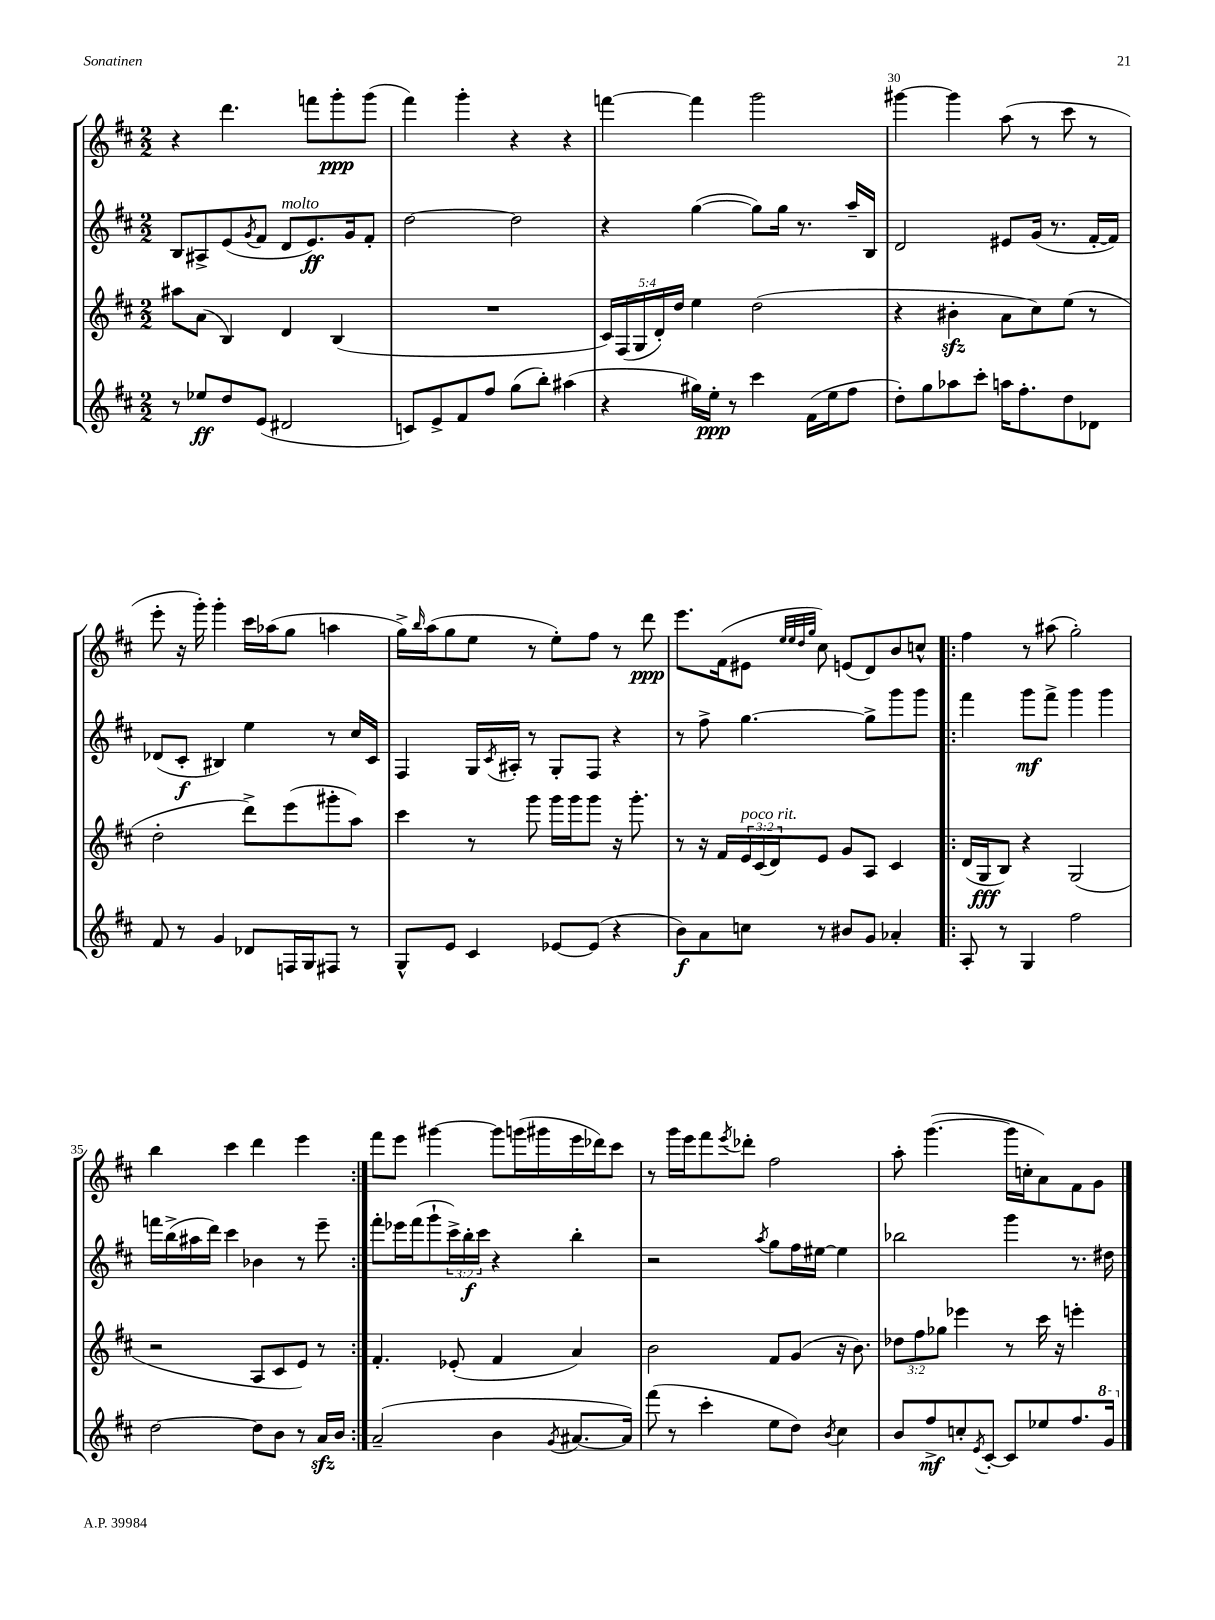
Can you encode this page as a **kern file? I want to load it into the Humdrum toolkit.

**kern	**dynam	**kern	**dynam	**kern	**dynam	**kern	**dynam
*part4	*part4	*part3	*part3	*part2	*part2	*part1	*part1
*staff4	*staff4	*staff3	*staff3	*staff2	*staff2	*staff1	*staff1
*clefG2	*	*clefG2	*	*clefG2	*	*clefG2	*
*k[f#c#]	*	*k[f#c#]	*	*k[f#c#]	*	*k[f#c#]	*
*M2/2	*	*M2/2	*	*M2/2	*	*M2/2	*
=27	=27	=27	=27	=27	=27	=27	=27
8r	.	8aa#X\L	.	8B/L	.	4r	.
8ee-X/L	ff	(8a\J	.	8A#X^/	.	.	.
8dd/	.	4B/)	.	(8e/	.	4.ddd\	.
.	.	.	.	8qg/	.	.	.
(8e/J	.	.	.	8f#/J	.	.	.
!	!	!	!	!LO:TX:a:i:t=molto	!	!	!
2d#X/	.	4d/	.	8d/L	.	.	.
.	.	.	.	8.e/)	ff	8fffn\L	.
.	.	(4B/	.	.	.	8ggg'\	ppp
.	.	.	.	16g/k	.	.	.
.	.	.	.	8f#'/J	.	(8ggg\J	.
=28	=28	=28	=28	=28	=28	=28	=28
8cn/L)	.	1r	.	[2dd\	.	4fff#\)	.
8e^/	.	.	.	.	.	.	.
8f#/	.	.	.	.	.	4ggg'\	.
8ff#/J	.	.	.	.	.	.	.
(8gg\L	.	.	.	2dd\]	.	4r	.
8bb'\J)	.	.	.	.	.	.	.
(4aa#X\	.	.	.	.	.	4r	.
=29	=29	=29	=29	=29	=29	=29	=29
4r	.	20c#/LL)	.	4r	.	[4fffn\	.
.	.	(20F#/	.	.	.	.	.
.	.	20G/	.	.	.	.	.
.	.	20d'/)	.	.	.	.	.
.	.	20dd/JJ	.	.	.	.	.
16gg#X\LL)	.	4ee\	.	([4gg\	.	4fff\]	.
16ee'\JJ	ppp	.	.	.	.	.	.
8r	.	.	.	.	.	.	.
4ccc#\	.	(2dd\	.	8gg\L])	.	2ggg\	.
.	.	.	.	16gg\Jk	.	.	.
.	.	.	.	8.r	.	.	.
(16f#\LL	.	.	.	.	.	.	.
16ee\J	.	.	.	.	.	.	.
8ff#\J	.	.	.	16aa~/LL	.	.	.
.	.	.	.	16B/JJ	.	.	.
=30	=30	=30	=30	=30	=30	=30	=30
8dd'\L)	.	4r	.	2d/	.	[4ggg#X\	.
8gg\	.	.	.	.	.	.	.
8aa-X\	.	4b#Xzz'\	.	.	.	4ggg#\]	.
8ccc#'\J	.	.	.	.	.	.	.
16aan\KL	.	8a\L	.	8e#X/L	.	(8aa\	.
8.ff#'\	.	.	.	.	.	.	.
.	.	8cc#\)	.	(16g/Jk	.	8r	.
.	.	.	.	8.r	.	.	.
8dd\	.	(8ee\J	.	.	.	8ccc#\	.
8d-X\J	.	8r	.	[16f#'/LL	.	8r	.
.	.	.	.	16f#/JJ])	.	.	.
!!LO:LB:g=z
=31	=31	=31	=31	=31	=31	=31	=31
8f#/	.	2dd'\	.	(8d-X/L	.	8eee'\	.
8r	.	.	.	8c#'/J	f	16r	.
.	.	.	.	.	.	16ggg'\)	.
4g/	.	.	.	4B#X/)	.	4ggg'\	.
8d-X/L	.	8ddd^\L)	.	4ee\	.	16ccc#\LL	.
.	.	.	.	.	.	(16aa-X\J	.
16Fn/L	.	(8eee\	.	.	.	8gg\J	.
16G/J	.	.	.	.	.	.	.
8F#X/J	.	8ggg#X'\	.	8r	.	4aan\	.
8r	.	8aa\J)	.	16cc#/LL	.	.	.
.	.	.	.	16c#/JJ	.	.	.
=32	=32	=32	=32	=32	=32	=32	=32
8G^^/L	.	4ccc#\	.	4F#/	.	16gg^\LL)	.
.	.	.	.	.	.	16qqbb/	.
.	.	.	.	.	.	(16aa\J	.
8e/J	.	.	.	.	.	8gg\	.
4c#/	.	8r	.	16G/LL	.	8ee\J	.
.	.	.	.	8qc#/	.	.	.
.	.	.	.	16A#X'/JJ	.	.	.
.	.	8ggg\	.	8r	.	8r	.
[8e-X/L	.	16ggg\LL	.	8G'/L	.	8ee'\L)	.
.	.	16ggg\J	.	.	.	.	.
(8e-/J]	.	8ggg\J	.	8F#/J	.	8ff#\J	.
4r	.	16r	.	4r	.	8r	.
.	.	8.ggg'\	.	.	.	.	.
.	.	.	.	.	.	8ddd\	ppp
=33	=33	=33	=33	=33	=33	=33	=33
8b\L)	f	8r	.	8r	.	8.eee\L	.
8a\	.	16r	.	8ff#^\	.	.	.
.	.	16f#/LL	.	.	.	(16f#\k	.
!	!	!LO:TX:a:i:t=poco rit.	!	!	!	!	!
8ccn\J	.	24e/	.	[4.gg\	.	8e#X\J	.
.	.	(24c#/	.	.	.	.	.
.	.	24d/J)	.	.	.	.	.
.	.	.	.	.	.	32qqee/LLL	.
.	.	.	.	.	.	32qqee/	.
.	.	.	.	.	.	32qqdd/	.
.	.	.	.	.	.	32qqgg/JJJ	.
8r	.	8e/J	.	.	.	8cc#\)	.
8b#X/L	.	8g/L	.	.	.	(8en/L	.
8g/J	.	8A/J	.	8gg^\L]	.	8d/)	.
4a-X'/	.	4c#/	.	8ggg\	.	8b/	.
.	.	.	.	8ggg\J	.	8ccn^^/J	.
=34!|:	=34!|:	=34!|:	=34!|:	=34!|:	=34!|:	=34!|:	=34!|:
8A'/	.	(16d/LL	.	4fff#\	.	4ff#\	.
.	.	16G/J	fff	.	.	.	.
8r	.	8B/J)	.	.	.	.	.
4G/	.	4r	.	8ggg\L	mf	8r	.
.	.	.	.	8fff#^\J	.	(8aa#X\	.
2ff#\	.	(2G/	.	4ggg\	.	2gg'\)	.
.	.	.	.	4ggg\	.	.	.
!!LO:LB:g=z
=35	=35	=35	=35	=35	=35	=35	=35
[2dd\	.	2r	.	16fffn\LL	.	4bb\	.
.	.	.	.	(16bb^\	.	.	.
.	.	.	.	16aa#X\	.	.	.
.	.	.	.	16ddd\JJ)	.	.	.
.	.	.	.	4ccc#\	.	4ccc#\	.
8dd\L]	.	8A/L	.	4b-X\	.	4ddd\	.
8b\J	.	8c#/	.	.	.	.	.
8r	.	8e/J)	.	8r	.	4eee\	.
16azz/LL	.	8r	.	8eee~\	.	.	.
16b/JJ	.	.	.	.	.	.	.
=36:|!	=36:|!	=36:|!	=36:|!	=36:|!	=36:|!	=36:|!	=36:|!
(2a~/	.	4.f#'/	.	8fff#'\L	.	8fff#\L	.
.	.	.	.	16eee-X\L	.	8eee\J	.
.	.	.	.	(16fff#\J	.	.	.
.	.	.	.	8ggg`\	.	[4ggg#X\	.
.	.	(8e-X'/	.	24ccc#^\L)	.	.	.
.	.	.	.	24bb'\	f	.	.
.	.	.	.	24ccc#\JJ	.	.	.
4b\	.	4f#/	.	4r	.	8ggg#\L]	.
.	.	.	.	.	.	(16gggn\L	.
.	.	.	.	.	.	16ggg#X\	.
8qg/	.	.	.	.	.	.	.
[8.a#X/L	.	4a/)	.	4bb'\	.	16eee\	.
.	.	.	.	.	.	16ddd-X\J)	.
.	.	.	.	.	.	8ccc#\J	.
16a#/Jk])	.	.	.	.	.	.	.
=37	=37	=37	=37	=37	=37	=37	=37
(8fff#\	.	2b\	.	2r	.	8r	.
8r	.	.	.	.	.	16ggg\LL	.
.	.	.	.	.	.	16eee\J	.
4ccc#'\	.	.	.	.	.	8fff#\	.
.	.	.	.	.	.	8qeee/	.
.	.	.	.	.	.	8ddd-X'\J	.
.	.	.	.	8qaa/	.	.	.
8ee\L	.	8f#/L	.	8gg\L	.	2ff#\	.
8dd\J)	.	(8g/J	.	16ff#\L	.	.	.
.	.	.	.	[16ee#X\JJ	.	.	.
8qb/	.	.	.	.	.	.	.
4cc#\	.	16r	.	4ee#\]	.	.	.
.	.	8.b\)	.	.	.	.	.
=38	=38	=38	=38	=38	=38	=38	=38
8b/L	.	12dd-X\L	.	2bb-X\	.	8aa'\	.
.	.	12ff#\	.	.	.	.	.
8ff#^/	mf	.	.	.	.	([4.ggg\	.
.	.	12gg-X\J	.	.	.	.	.
8ccn'/	.	4eee-X\	.	.	.	.	.
8qe/	.	.	.	.	.	.	.
[8c#'/J	.	.	.	.	.	.	.
8c#/L]	.	8r	.	4ggg\	.	16ggg\LL]	.
.	.	.	.	.	.	16ccn'\J	.
8ee-X/	.	16ccc#\	.	.	.	8a\)	.
.	.	16r	.	.	.	.	.
8.ff#/	.	4eeen'\	.	8.r	.	8f#\	.
.	.	.	.	.	.	8g\J	.
*8va	*	*	*	*	*	*	*
16gg/Jk	.	.	.	16dd#X\	.	.	.
*X8va	*	*	*	*	*	*	*
==	==	==	==	==	==	==	==
*-	*-	*-	*-	*-	*-	*-	*-
